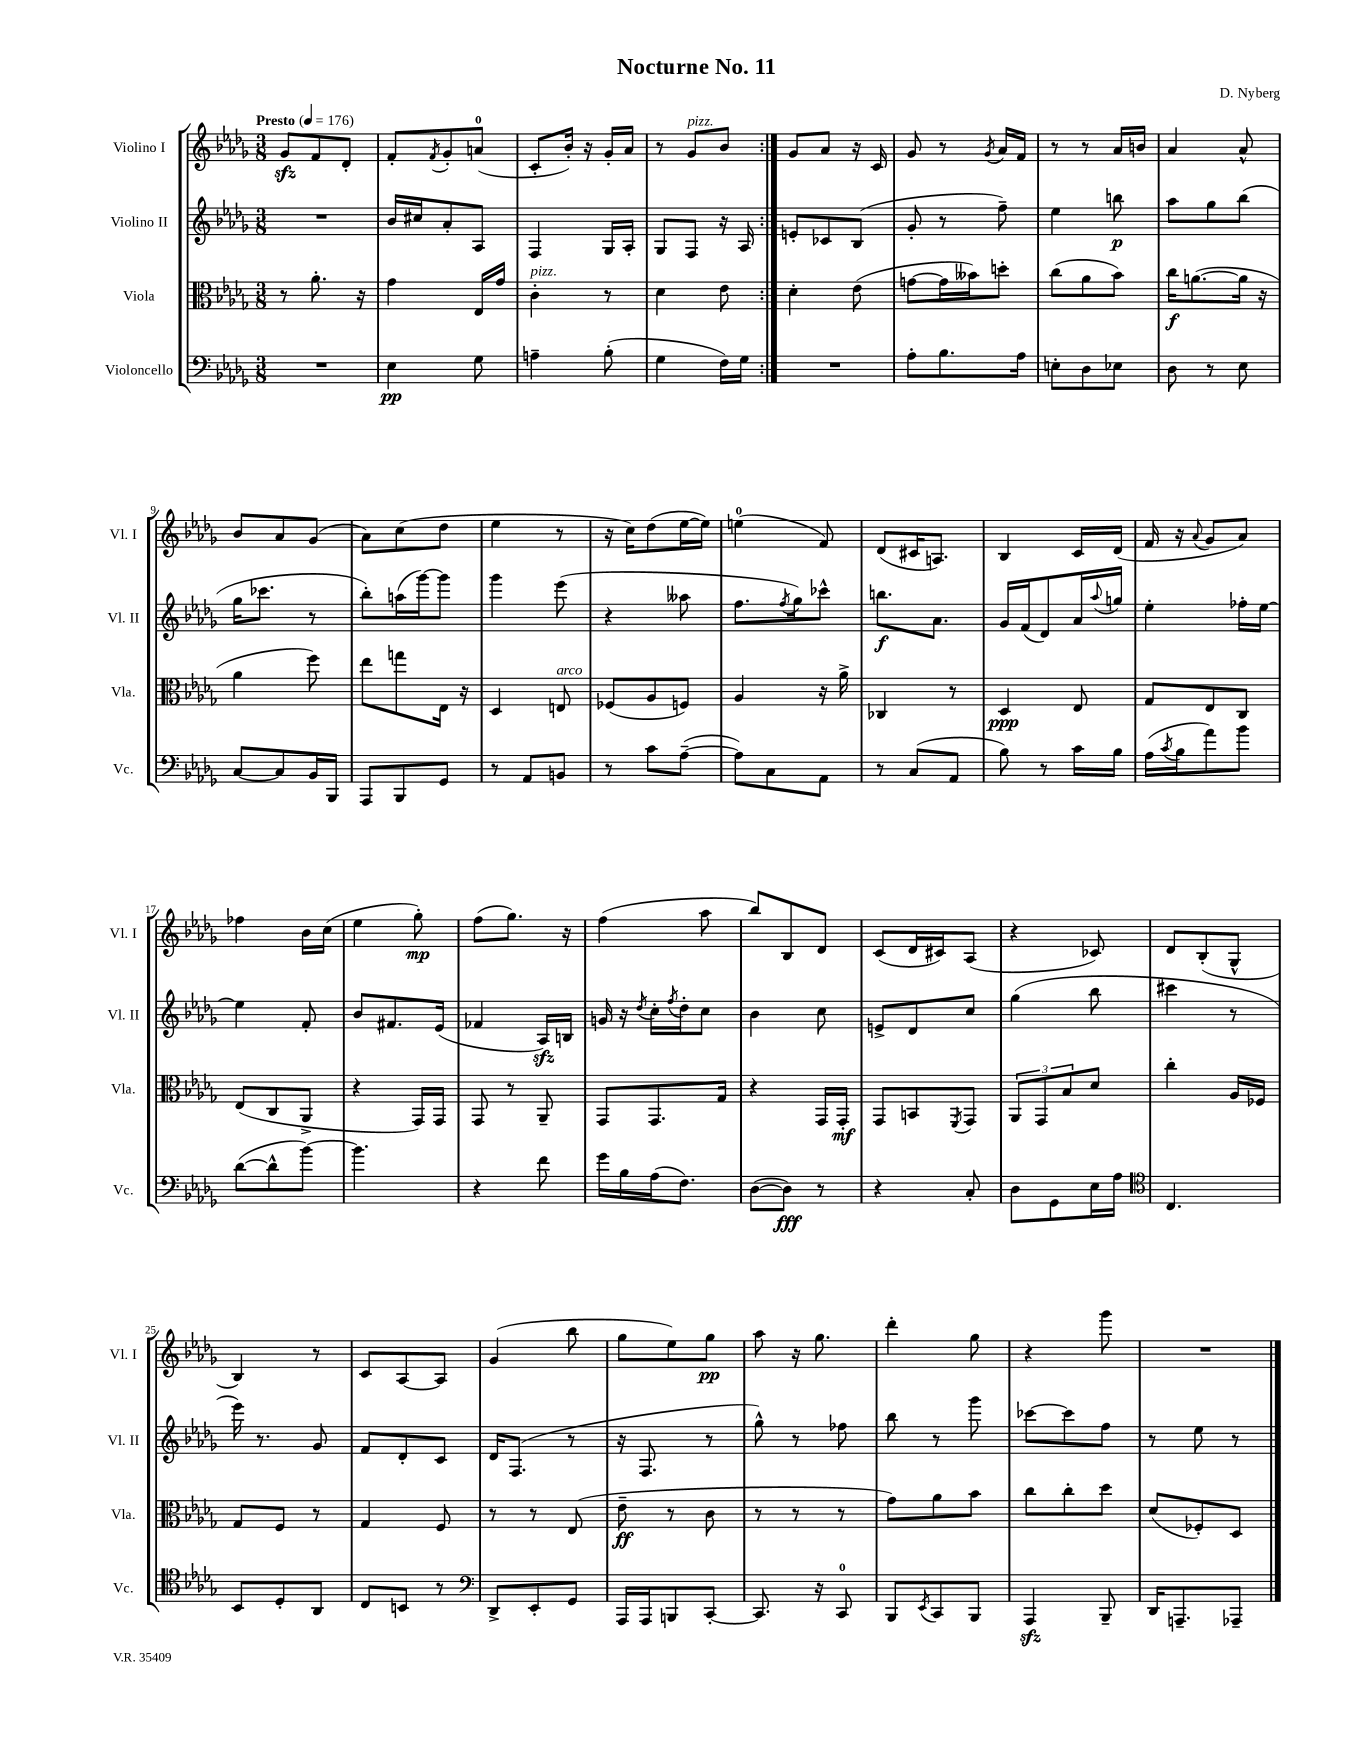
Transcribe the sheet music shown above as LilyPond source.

\header { title = "Nocturne No. 11" composer = "D. Nyberg" }
<<
\new StaffGroup <<
\new Staff = "s0" \with { instrumentName = "Violino I" shortInstrumentName = "Vl. I" } {
    \clef treble \key des \major \numericTimeSignature \time 3/8 \tempo "Presto" 4 = 176
    \repeat volta 2 { ges'8\sfz f'8 des'8-. |
    f'8-. \acciaccatura { f'8 } ges'8-. a'8-0( |
    c'8-. bes'16-.) r16 ges'16-. aes'16 |
    r8 ges'8^\markup { \italic "pizz." } bes'8 | }
    ges'8 aes'8 r16 c'16 |
    ges'8 r8 \acciaccatura { ges'8 } aes'16 f'16 |
    r8 r8 aes'16 b'16 |
    aes'4 aes'8-^ |
    bes'8 aes'8 ges'8( |
    aes'8) c''8( des''8 |
    ees''4 r8 |
    r16 c''16) des''8( ees''16~ ees''16) |
    e''4-0( f'8) |
    des'8( cis'16 a8.) |
    bes4 c'16 des'16( |
    f'16 r16 \appoggiatura { aes'8 } ges'8 aes'8) |
    fes''4 bes'16 c''16( |
    ees''4 ges''8-.\mp) |
    f''8( ges''8.) r16 |
    f''4( aes''8 |
    bes''8) bes8 des'8 |
    c'8( des'16 cis'16) aes8( |
    r4 ces'8) |
    des'8 bes8-.( ges8-^ |
    bes4) r8 |
    c'8 aes8~ aes8 |
    ges'4( bes''8 |
    ges''8 ees''8) ges''8\pp |
    aes''8 r16 ges''8. |
    des'''4-. ges''8 |
    r4 ges'''8 |
    R4. \bar "|." |
}
\new Staff = "s1" \with { instrumentName = "Violino II" shortInstrumentName = "Vl. II" } {
    \clef treble \key des \major \numericTimeSignature \time 3/8
    \repeat volta 2 { R4. |
    bes'16 cis''16 aes'8-. aes8 |
    f4 ges16 aes16-. |
    ges8 f8 r16 aes16 | }
    e'8-. ces'8 bes8( |
    ges'8-. r8 f''8--) |
    ees''4 b''8\p |
    aes''8 ges''8 bes''8( |
    ges''16 ces'''8. r8 |
    bes''8-.) a''16( ges'''16~) ges'''8 |
    ges'''4 ees'''8( |
    r4 aeses''8 |
    f''8. \acciaccatura { f''8 } ges''16) ces'''8-^ |
    b''8.\f aes'8. |
    ges'16 f'16( des'8) aes'16 \appoggiatura { aes''8 } g''16 |
    ees''4-. fes''16-. ees''16~ |
    ees''4 f'8-. |
    bes'8 fis'8. ees'16( |
    fes'4 aes16\sfz) b16 |
    g'16 r16 \acciaccatura { des''8 } c''16-. \acciaccatura { f''8 } des''16-. c''8 |
    bes'4 c''8 |
    e'8-> des'8 c''8 |
    ges''4( bes''8 |
    cis'''4 r8 |
    ees'''16) r8. ges'8 |
    f'8 des'8-. c'8 |
    des'16 f8.( r8 |
    r16 f8. r8 |
    ges''8-^) r8 fes''8 |
    bes''8 r8 ges'''8 |
    ces'''8~ ces'''8 f''8 |
    r8 ees''8 r8 \bar "|." |
}
\new Staff = "s2" \with { instrumentName = "Viola" shortInstrumentName = "Vla." } {
    \clef alto \key des \major \numericTimeSignature \time 3/8
    \repeat volta 2 { r8 aes'8.-. r16 |
    ges'4 ees16 ges'16 |
    c'4-.^\markup { \italic "pizz." } r8 |
    des'4 ees'8 | }
    des'4-. ees'8( |
    g'8~ g'16 beses'16) d''8-. |
    c''8( aes'8 bes'8) |
    c''16\f a'8.~( a'16 r16 |
    aes'4 f''8) |
    ees''8 g''8 ees16 r16 |
    des4 e8^\markup { \italic "arco" } |
    fes8( aes8 f8) |
    aes4 r16 aes'16-> |
    ces4 r8 |
    des4\ppp ees8 |
    ges8 ees8 c8 |
    ees8( c8 aes,8-> |
    r4 ges,16) ges,16 |
    ges,8 r8 aes,8-- |
    ges,8 ges,8. ges16 |
    r4 ges,16 ges,16-.\mf |
    ges,8 b,8 \acciaccatura { f,8 } ges,8 |
    \tuplet 3/2 { aes,8 ges,8 bes8 } des'8 |
    c''4-. aes16 fes16 |
    ges8 f8 r8 |
    ges4 f8 |
    r8 r8 ees8( |
    ees'8--\ff r8 c'8 |
    r8 r8 r8 |
    ges'8) aes'8 bes'8 |
    c''8 c''8-. des''8 |
    des'8( fes8-.) des8 \bar "|." |
}
\new Staff = "s3" \with { instrumentName = "Violoncello" shortInstrumentName = "Vc." } {
    \clef bass \key des \major \numericTimeSignature \time 3/8
    \repeat volta 2 { R4. |
    ees4\pp ges8 |
    a4-- bes8-.( |
    ges4 f16) ges16 | }
    R4. |
    aes8-. bes8. aes16 |
    e8-. des8 ees8 |
    des8 r8 ees8 |
    c8~ c8 bes,16 bes,,16 |
    aes,,8 bes,,8 ges,8 |
    r8 aes,8 b,8 |
    r8 c'8 aes8~--( |
    aes8) c8 aes,8 |
    r8 c8( aes,8 |
    bes8) r8 c'16 bes16 |
    aes16( \acciaccatura { c'8 } bes16 aes'8) bes'8 |
    des'8~( des'8-^ bes'8~) |
    bes'4. |
    r4 f'8 |
    ges'16 bes16 aes16( f8.) |
    des8~( des8\fff) r8 |
    r4 c8-. |
    des8 ges,8 ees16 aes16 |
    \clef tenor c4. |
    bes,8 des8-. aes,8 |
    c8 b,8 r8 |
    \clef bass des,8-> ees,8-. ges,8 |
    aes,,16 aes,,16 b,,8 c,8~-. |
    c,8. r16 c,8-0 |
    bes,,8 \acciaccatura { ees,8 } c,8 bes,,8 |
    aes,,4\sfz bes,,8-- |
    des,16 a,,8.-- aes,,8-- \bar "|." |
}
>>
>>
